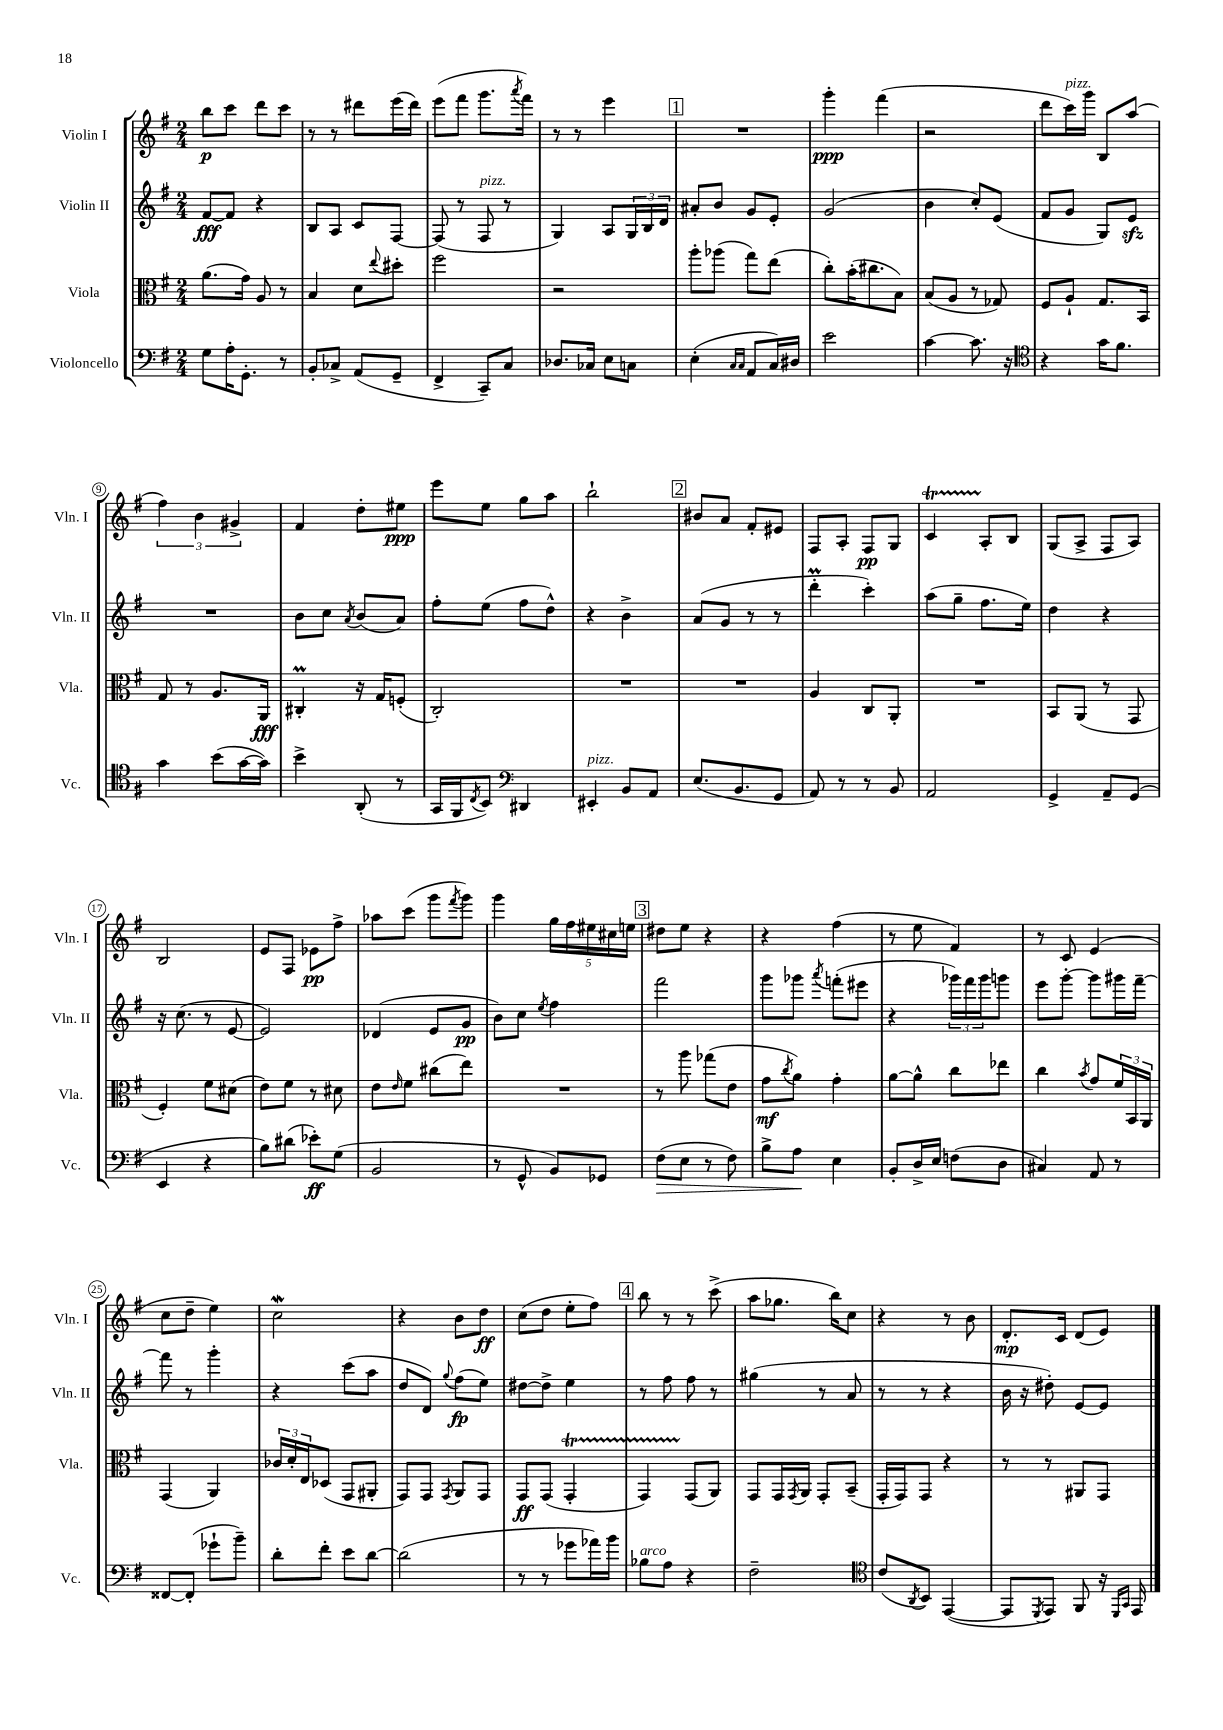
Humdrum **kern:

**kern	**dynam	**kern	**dynam	**kern	**dynam	**kern	**dynam
*part4	*part4	*part3	*part3	*part2	*part2	*part1	*part1
*staff4	*staff4	*staff3	*staff3	*staff2	*staff2	*staff1	*staff1
*I"Violoncello	*	*I"Viola	*	*I"Violin II	*	*I"Violin I	*
*I'Vc.	*	*I'Vla.	*	*I'Vln. II	*	*I'Vln. I	*
*clefF4	*	*clefC3	*	*clefG2	*	*clefG2	*
*k[f#]	*	*k[f#]	*	*k[f#]	*	*k[f#]	*
*M2/4	*	*M2/4	*	*M2/4	*	*M2/4	*
=1	=1	=1	=1	=1	=1	=1	=1
8G\L	.	(8.a\L	.	[8f#/L	fff	8bb\L	p
16A'\K	.	.	.	8f#/J]	.	8ccc\J	.
8.GG'\J	.	16g\Jk)	.	.	.	.	.
.	.	8A/	.	4r	.	8ddd\L	.
8r	.	8r	.	.	.	8ccc\J	.
=2	=2	=2	=2	=2	=2	=2	=2
8BB'/L	.	4B/	.	8B/L	.	8r	.
8C-X^/J	.	.	.	8A/J	.	8r	.
(8AA/L	.	8d\L	.	8c/L	.	8ddd#X\L	.
.	.	8qqee/	.	.	.	.	.
8GG~/J	.	8dd#X'\J	.	[8F#/J	.	(16eee\L	.
.	.	.	.	.	.	16ddd#\JJ)	.
=3	=3	=3	=3	=3	=3	=3	=3
4FF#^/	.	2ff#\	.	(8F#/]	.	(8eee\L	.
.	.	.	.	8r	.	8fff#\J	.
!	!	!	!	!LO:TX:a:i:t=pizz.	!	!	!
8CC~/L)	.	.	.	8F#/	.	8.ggg\L	.
8C/J	.	.	.	8r	.	.	.
.	.	.	.	.	.	8qaaa/	.
.	.	.	.	.	.	16fff#\Jk)	.
=4	=4	=4	=4	=4	=4	=4	=4
8.D-X/L	.	2r	.	4G/)	.	8r	.
.	.	.	.	.	.	8r	.
16C-X/Jk	.	.	.	.	.	.	.
8E\L	.	.	.	8A/L	.	4eee\	.
8Cn\J	.	.	.	24G/L	.	.	.
.	.	.	.	24B/	.	.	.
.	.	.	.	24d/JJ	.	.	.
!!LO:REH:place=s1:t=1
=5	=5	=5	=5	=5	=5	=5	=5
(4E'\	.	8aa'\L	.	8a#X'/L	.	2r	.
.	.	(8aa-X\J	.	8b/J	.	.	.
16qqC/LL	.	.	.	.	.	.	.
16qqC/JJ	.	.	.	.	.	.	.
8AA/L	.	8gg\L)	.	8g/L	.	.	.
16C/L)	.	(8ee\J	.	8e'/J	.	.	.
16D#X/JJ	.	.	.	.	.	.	.
=6	=6	=6	=6	=6	=6	=6	=6
2e\	.	8cc'\L)	.	(2g/	.	4ggg'\	ppp
.	.	(16b'\K	.	.	.	.	.
.	.	8.cc#X\	.	.	.	.	.
.	.	.	.	.	.	(4fff#\	.
.	.	8B\J)	.	.	.	.	.
=7	=7	=7	=7	=7	=7	=7	=7
[4c\	.	(8B/L	.	4b\	.	2r	.
.	.	8A/J	.	.	.	.	.
8.c\]	.	8r	.	8cc'/L)	.	.	.
.	.	8G-X/)	.	(8e/J	.	.	.
16r	.	.	.	.	.	.	.
=8	=8	=8	=8	=8	=8	=8	=8
*clefC4	*	*	*	*	*	*	*
4r	.	8F#/L	.	8f#/L	.	8ddd\L	.
!	!	!	!	!	!	!LO:TX:a:i:t=pizz.	!
.	.	8A`/J	.	8g/J	.	16ccc\L)	.
.	.	.	.	.	.	16ggg\JJ	.
16g\KL	.	8.G/L	.	8G/L)	.	8B/L	.
8.f#\J	.	.	.	.	.	.	.
.	.	.	.	8ezz/J	.	(8aa/J	.
.	.	16BB/Jk	.	.	.	.	.
!!LO:LB:g=z
=9	=9	=9	=9	=9	=9	=9	=9
4g\	.	8G/	.	2r	.	6ff#\)	.
.	.	8r	.	.	.	.	.
.	.	.	.	.	.	6b\	.
(8b\L	.	8.A/L	.	.	.	.	.
.	.	.	.	.	.	6g#X^/	.
[16g\L	.	.	.	.	.	.	.
16g\JJ])	.	16AA/Jk	fff	.	.	.	.
=10	=10	=10	=10	=10	=10	=10	=10
4b^\	.	4C#Xm'/	.	8b\L	.	4f#/	.
.	.	.	.	8cc\J	.	.	.
.	.	.	.	8qa/	.	.	.
(8AA'/	.	16r	.	(8b/L	.	8dd'\L	.
.	.	16G/KL	.	.	.	.	.
8r	.	(8Fn'/J	.	8a/J)	.	8ee#X\J	ppp
=11	=11	=11	=11	=11	=11	=11	=11
16GG/LL	.	2C'/)	.	8ff#'\L	.	8eee\L	.
16FF#/J	.	.	.	.	.	.	.
8qC/	.	.	.	.	.	.	.
8BB/J)	.	.	.	(8ee\J	.	8ee\J	.
*clefF4	*	*	*	*	*	*	*
4DD#X/	.	.	.	8ff#\L	.	8gg\L	.
.	.	.	.	8dd^^\J)	.	8aa\J	.
=12	=12	=12	=12	=12	=12	=12	=12
!LO:TX:a:i:t=pizz.	!	!	!	!	!	!	!
4EE#X'/	.	2r	.	4r	.	2bb`\	.
8BB/L	.	.	.	4b^\	.	.	.
8AA/J	.	.	.	.	.	.	.
!!LO:REH:place=s1:t=2
=13	=13	=13	=13	=13	=13	=13	=13
(8.E/L	.	2r	.	(8a/L	.	8b#X/L	.
.	.	.	.	8g/J	.	8a/J	.
8.BB/	.	.	.	.	.	.	.
.	.	.	.	8r	.	8f#'/L	.
8GG/J	.	.	.	8r	.	8e#X/J	.
=14	=14	=14	=14	=14	=14	=14	=14
8AA/)	.	4A/	.	4dddM'\	.	8F#/L	.
8r	.	.	.	.	.	8A'/J	.
8r	.	8C/L	.	4ccc'\)	.	8F#/L	pp
8BB/	.	8AA'/J	.	.	.	8G/J	.
=15	=15	=15	=15	=15	=15	=15	=15
2AA/	.	2r	.	(8aa\L	.	4cT/	.
.	.	.	.	8gg~\J	.	.	.
.	.	.	.	8.ff#\L	.	8A'/L	.
.	.	.	.	.	.	8B/J	.
.	.	.	.	16ee\Jk)	.	.	.
=16	=16	=16	=16	=16	=16	=16	=16
4GG^/	.	8BB/L	.	4dd\	.	(8G/L	.
.	.	(8AA/J	.	.	.	8A^/J	.
8AA~/L	.	8r	.	4r	.	8F#/L	.
(8GG/J	.	8GG/	.	.	.	8A/J)	.
!!LO:LB:g=z
=17	=17	=17	=17	=17	=17	=17	=17
4EE/	.	4F#'/)	.	16r	.	2B/	.
.	.	.	.	(8.cc\	.	.	.
4r	.	8f#\L	.	8r	.	.	.
.	.	(8d#X\J	.	[8e/	.	.	.
=18	=18	=18	=18	=18	=18	=18	=18
8B\L)	.	8e\L)	.	2e/])	.	8e/L	.
(8d#X\J	.	8f#\J	.	.	.	8F#/J	.
8e-X'\L)	ff	8r	.	.	.	8e-X\L	pp
(8G\J	.	8d#X\	.	.	.	8ff#^\J	.
=19	=19	=19	=19	=19	=19	=19	=19
2BB/	.	8e\L	.	(4d-X/	.	8aa-X\L	.
.	.	16qqe/	.	.	.	.	.
.	.	8f#\J	.	.	.	(8ccc\J	.
.	.	(8cc#X\L	.	8e/L	.	8ggg\L	.
.	.	.	.	.	.	8qfff#/	.
.	.	8ee\J)	.	8g/J	pp	8ggg\J)	.
=20	=20	=20	=20	=20	=20	=20	=20
8r	.	2r	.	8b\L)	.	4ggg\	.
8GG^^/	.	.	.	8cc\J	.	.	.
.	.	.	.	8qee/	.	.	.
8BB/L)	.	.	.	4ff#\	.	20gg\LL	.
.	.	.	.	.	.	20ff#\	.
.	.	.	.	.	.	20ee#X\	.
8GG-X/J	.	.	.	.	.	.	.
.	.	.	.	.	.	20cc#X\	.
.	.	.	.	.	.	20een\JJ	.
!!LO:REH:place=s1:t=3
=21	=21	=21	=21	=21	=21	=21	=21
!	!LO:HP:b	!	!	!	!	!	!
(8F#\L	>	8r	.	2fff#\	.	8dd#X\L	.
8E\J	.	8aa\	.	.	.	8ee\J	.
8r	.	(8gg-X\L	.	.	.	4r	.
8F#\)	.	8e\J	.	.	.	.	.
=22	=22	=22	=22	=22	=22	=22	=22
8B^\L	.	8g\L	mf	8ggg\L	.	4r	.
.	.	8qcc/	.	.	.	.	.
8A\J	.	8a\J)	.	8ggg-X\J	.	.	.
.	.	.	.	8qaaa/	.	.	.
4E\	]	4g'\	.	(8fffn'\L	.	(4ff#\	.
.	.	.	.	8eee#X\J	.	.	.
=23	=23	=23	=23	=23	=23	=23	=23
8BB'/L	.	[8a\L	.	4r	.	8r	.
16D^/L	.	8a^^\J]	.	.	.	8ee\	.
16E/JJ	.	.	.	.	.	.	.
(8Fn\L	.	8cc\L	.	24ggg-X\LL)	.	4f#/)	.
.	.	.	.	24fff#\	.	.	.
.	.	.	.	24ggg-\J	.	.	.
8D\J	.	8ee-X\J	.	8gggn\J	.	.	.
=24	=24	=24	=24	=24	=24	=24	=24
4C#X/)	.	4cc\	.	8eee\L	.	8r	.
.	.	.	.	[8ggg'\J	.	8c/	.
.	.	8qb/	.	.	.	.	.
8AA/	.	8g/L	.	8ggg\L]	.	(4e/	.
8r	.	24f#/L	.	16ggg#X\L	.	.	.
.	.	24BB/	.	.	.	.	.
.	.	.	.	[16fff#~\JJ	.	.	.
.	.	24AA/JJ	.	.	.	.	.
!!LO:LB:g=z
=25	=25	=25	=25	=25	=25	=25	=25
[8FF##X/L	.	(4GG/	.	8fff#\]	.	8cc\L	.
(8FF##'/J]	.	.	.	8r	.	8dd~\J	.
8g-X`\L	.	4AA/)	.	4ggg'\	.	4ee\)	.
8b~\J)	.	.	.	.	.	.	.
=26	=26	=26	=26	=26	=26	=26	=26
8d'\L	.	24c-X/LL	.	4r	.	2ccw\	.
.	.	24d'/	.	.	.	.	.
.	.	24E/J	.	.	.	.	.
8f#'\J	.	(8D-X/J	.	.	.	.	.
8e\L	.	8GG/L	.	(8ccc\L	.	.	.
[8d\J	.	8AA#X'/J	.	8aa\J	.	.	.
=27	=27	=27	=27	=27	=27	=27	=27
(2d\]	.	8GG/L)	.	8dd/L	.	4r	.
.	.	8GG/J	.	8d/J)	.	.	.
.	.	8qGG/	.	8qqgg/	.	.	.
.	.	8AA/L	.	(8ff#\L	fp	8b\L	.
.	.	8GG/J	.	8ee\J)	.	8dd\J	ff
=28	=28	=28	=28	=28	=28	=28	=28
8r	.	8GG/L	ff	[8dd#X\L	.	(8cc\L	.
8r	.	(8GG/J	.	8dd#^\J]	.	8dd\J	.
8g-X\L	.	4GGT'/	.	4ee\	.	8ee'\L	.
16a-X\L)	.	.	.	.	.	8ff#\J)	.
16b\JJ	.	.	.	.	.	.	.
!!LO:REH:place=s1:t=4
=29	=29	=29	=29	=29	=29	=29	=29
!LO:TX:a:i:t=arco	!	!	!	!	!	!	!
8B-X\L	.	4GGTTT/)	.	8r	.	8bb\	.
8A\J	.	.	.	8ff#\	.	8r	.
4r	.	(8GG/L	.	8ff#\	.	8r	.
.	.	8AA/J)	.	8r	.	(8ccc^\	.
=30	=30	=30	=30	=30	=30	=30	=30
2F#~\	.	8GG/L	.	(4gg#X\	.	8aa\L	.
.	.	16GG/L	.	.	.	8.gg-X\J	.
.	.	8qGG/	.	.	.	.	.
.	.	16AA/JJ	.	.	.	.	.
.	.	8GG'/L	.	8r	.	.	.
.	.	.	.	.	.	16bb\KL)	.
.	.	(8BB~/J	.	8a/	.	8cc\J	.
=31	=31	=31	=31	=31	=31	=31	=31
*clefC4	*	*	*	*	*	*	*
(8c/L	.	16GG'/LL	.	8r	.	4r	.
.	.	16GG/J)	.	.	.	.	.
8qAA/	.	.	.	.	.	.	.
8BB/J)	.	8GG/J	.	8r	.	.	.
([4EE/	.	4r	.	4r	.	8r	.
.	.	.	.	.	.	8b\	.
=32	=32	=32	=32	=32	=32	=32	=32
8EE/L]	.	8r	.	16b\	.	8.d'/L	mp
.	.	.	.	16r	.	.	.
8qDD/	.	.	.	.	.	.	.
8EE/J)	.	8r	.	8dd#X'\)	.	.	.
.	.	.	.	.	.	16c/Jk	.
8FF#/	.	8AA#X/L	.	[8e/L	.	(8d/L	.
16r	.	8GG/J	.	8e/J]	.	8e/J)	.
16qqDD/LL	.	.	.	.	.	.	.
16qqGG/JJ	.	.	.	.	.	.	.
16EE/	.	.	.	.	.	.	.
==	==	==	==	==	==	==	==
*-	*-	*-	*-	*-	*-	*-	*-
